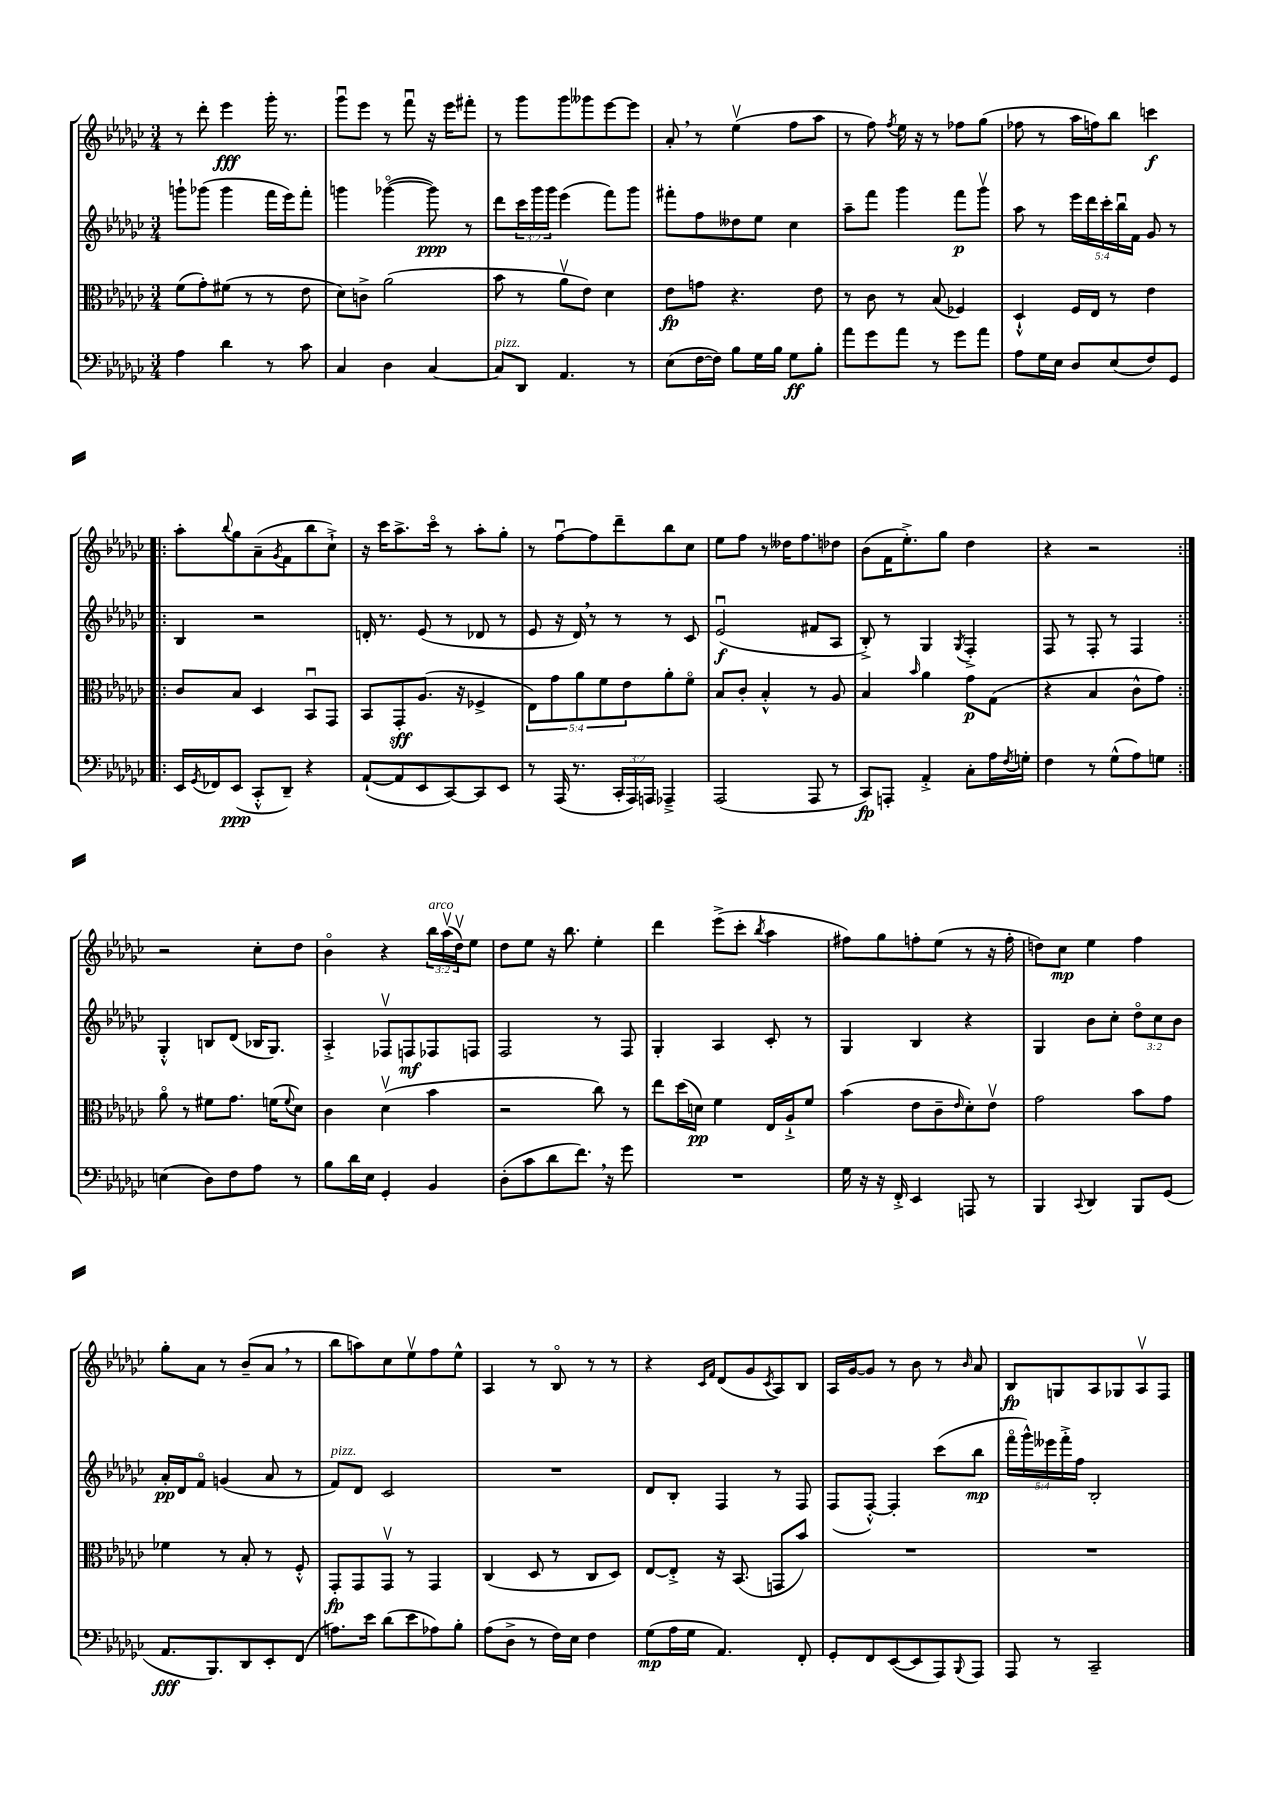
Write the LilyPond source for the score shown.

<<
\new StaffGroup <<
\new Staff = "s0" {
    \clef treble \key ges \major \numericTimeSignature \time 3/4 \override Staff.TupletNumber.text = #tuplet-number::calc-fraction-text
    r8 des'''8-. ees'''4\fff ges'''16-. r8. |
    ges'''8\downbow ees'''8 r8 f'''8\downbow r16 ees'''16 fis'''8-. |
    r8 ges'''8 ges'''8 geses'''8 ees'''8~ ees'''8 |
    aes'8-. \breathe r8 ees''4\upbow( f''8 aes''8 |
    r8 f''8) \acciaccatura { f''8 } ees''16 r16 r8 fes''8 ges''8( |
    fes''8 r8 aes''16 f''16) bes''8 c'''4\f |
    \repeat volta 2 { aes''8-. \appoggiatura { bes''8 } ges''8 aes'8--( \acciaccatura { ges'8 } f'8 bes''8 ces''8-!->) |
    r16 ces'''16 aes''8.-> ces'''16\flageolet r8 aes''8-. ges''8-. |
    r8 f''8~\downbow f''8 des'''8-- bes''8 ces''8 |
    ees''8 f''8 r8 deses''16 f''8. des''8 |
    bes'8( f'16 ees''8.-.->) ges''8 des''4 |
    r4 r2 | }
    r2 ces''8-. des''8 |
    bes'4\flageolet r4 \tuplet 3/2 { bes''16^\markup { \italic "arco" } aes''16\upbow( des''16\upbow) } ees''8 |
    des''8 ees''8 r16 bes''8. ees''4-. |
    des'''4 ees'''8->( ces'''8-. \acciaccatura { bes''8 } aes''4 |
    fis''8) ges''8 f''8-. ees''8( r8 r16 f''16-. |
    d''8) ces''8\mp ees''4 f''4 |
    ges''8-. aes'8 r8 bes'8--( aes'8 \breathe r8 |
    bes''8 a''8) ces''8 ees''8\upbow f''8 ees''8-^ |
    aes4 r8 bes8\flageolet r8 r8 |
    r4 \grace { ces'16 f'16 } des'8( ges'8 \acciaccatura { ces'8 } aes8) bes8 |
    aes16 ges'16~ ges'8 r8 bes'8 r8 \grace { bes'16 } aes'8 |
    bes8\fp g8 aes8 ges8 aes8\upbow f8 \bar "|." |
}
\new Staff = "s1" {
    \clef treble \key ges \major \numericTimeSignature \time 3/4 \override Staff.TupletNumber.text = #tuplet-number::calc-fraction-text
    g'''8-! ges'''8( ges'''4 f'''16 ees'''16) f'''8-. |
    g'''4 ges'''4~\flageolet( ges'''8\ppp) r8 |
    des'''8 \tuplet 3/2 { ces'''16 ges'''16 ges'''16 } ees'''4( f'''8) ges'''8 |
    fis'''8-. f''8 deses''8 ees''8 ces''4 |
    aes''8-- f'''8 ges'''4 f'''8\p ges'''8\upbow |
    aes''8 r8 \tuplet 5/4 { ees'''16 des'''16 ces'''16-. bes''16\downbow f'16 } ges'8 r8 |
    \repeat volta 2 { bes4 r2 |
    d'16-. r8. ees'8( r8 des'8 r8 |
    ees'8 r16 des'16) \breathe r8 r8 r8 ces'8 |
    ees'2\downbow\f( fis'8 aes8 |
    bes8-.->) r8 ges4 \acciaccatura { ges8 } f4-.-> |
    f8 r8 f8-. r8 f4 | }
    ges4-.-^ b8 des'8( bes16 ges8.) |
    aes4-.-> fes8\upbow f8\mf fes8 f8 |
    f2 r8 f8 |
    ges4-. aes4 ces'8-. r8 |
    ges4 bes4 r4 |
    ges4 bes'8 ces''8-. \tuplet 3/2 { des''8\flageolet ces''8 bes'8 } |
    aes'16-.\pp des'16 f'8\flageolet g'4( aes'8 r8 |
    f'8^\markup { \italic "pizz." }) des'8 ces'2 |
    R2. |
    des'8 bes8-. f4 r8 f8 |
    f8( f8~-.-^) f4-. ces'''8( bes''8\mp |
    \tuplet 5/4 { f'''16\flageolet ges'''16-^) eeses'''16 f'''16-.-> f''16 } bes2-. \bar "|." |
}
\new Staff = "s2" {
    \clef alto \key ges \major \numericTimeSignature \time 3/4 \override Staff.TupletNumber.text = #tuplet-number::calc-fraction-text
    f'8( ges'8-.) fis'8( r8 r8 ees'8 |
    des'8) c'8-> aes'2( |
    bes'8 r8 aes'8\upbow ees'8) des'4 |
    ees'8\fp g'8 r4. ees'8 |
    r8 ces'8 r8 bes8( fes4) |
    des4-!-^ f16 ees16 r8 ees'4 |
    \repeat volta 2 { ces'8 bes8 des4 bes,8\downbow ges,8 |
    bes,8 ges,8-.\sff aes8.( r16 fes4-> |
    \tuplet 5/4 { ees8) ges'8 aes'8 f'8 ees'8 } aes'8-. f'8\flageolet |
    bes8 ces'8-. bes4-.-^ r8 aes8 |
    bes4 \grace { bes'16 } aes'4 ges'8\p ges8( |
    r4 bes4 ces'8-^ ges'8) | }
    aes'8\flageolet r8 fis'8 ges'8. f'16( \appoggiatura { f'8 } des'8) |
    ces'4 des'4\upbow( bes'4 |
    r2 ces''8) r8 |
    ees''8 des''16( d'16\pp) f'4 ees16 aes16-!-> f'8 |
    bes'4( ees'8 ces'8-- \grace { ees'16 } des'8-.) ees'8\upbow |
    ges'2 bes'8 ges'8 |
    fes'4 r8 bes8-. r8 f8-.-^ |
    ges,8-.\fp ges,8 ges,8\upbow r8 ges,4 |
    ces4( des8 r8 ces8 des8) |
    ees8~ ees8-.-> r16 bes,8.( g,8 bes'8) |
    R2. |
    R2. \bar "|." |
}
\new Staff = "s3" {
    \clef bass \key ges \major \numericTimeSignature \time 3/4 \override Staff.TupletNumber.text = #tuplet-number::calc-fraction-text
    aes4 des'4 r8 ces'8 |
    ces4 des4 ces4~ |
    ces8^\markup { \italic "pizz." } des,8 aes,4. r8 |
    ees8( f16~ f16) bes8 ges16 bes16 ges8\ff bes8-. |
    aes'8 ges'8 aes'8 r8 ges'8 aes'8 |
    aes8 ges16 ees16 des8 ees8( f8) ges,8 |
    \repeat volta 2 { ees,16 \acciaccatura { ges,8 } fes,16 ees,8\ppp( ces,8-.-^ des,8--) r4 |
    aes,8~-!( aes,8 ees,8 ces,8~) ces,8 ees,8 |
    r8 aes,,16( r8. \tuplet 3/2 { ces,16-. aes,,16) a,,16 } aes,,4---> |
    aes,,2( aes,,8 r8 |
    ces,8\fp) a,,8-. aes,4-.-> ces8-. aes16 \acciaccatura { f8 } g16-. |
    f4 r8 ges8-^( aes8) g8 | }
    e4( des8) f8 aes8 r8 |
    bes8 des'16 ees16 ges,4-. bes,4 |
    des8-.( ces'8 des'8 f'8.) \breathe r16 ges'8 |
    R2. |
    ges16 r16 r16 f,16-.-> ees,4 a,,8 r8 |
    bes,,4 \appoggiatura { ces,8 } des,4 bes,,8 ges,8( |
    aes,8.\fff bes,,8.) des,8 ees,8-. f,8( |
    a8.) ees'16 des'8( ees'8 aes8) bes8-. |
    aes8( des8-> r8 f16) ees16 f4 |
    ges8\mp( aes16 ges16 aes,4.) f,8-. |
    ges,8-. f,8 ees,8~( ees,8 aes,,8) \appoggiatura { bes,,8 } aes,,8 |
    aes,,8 r8 ces,2-- \bar "|." |
}
>>
>>
\layout { \context { \Score \remove "Bar_number_engraver" } }
